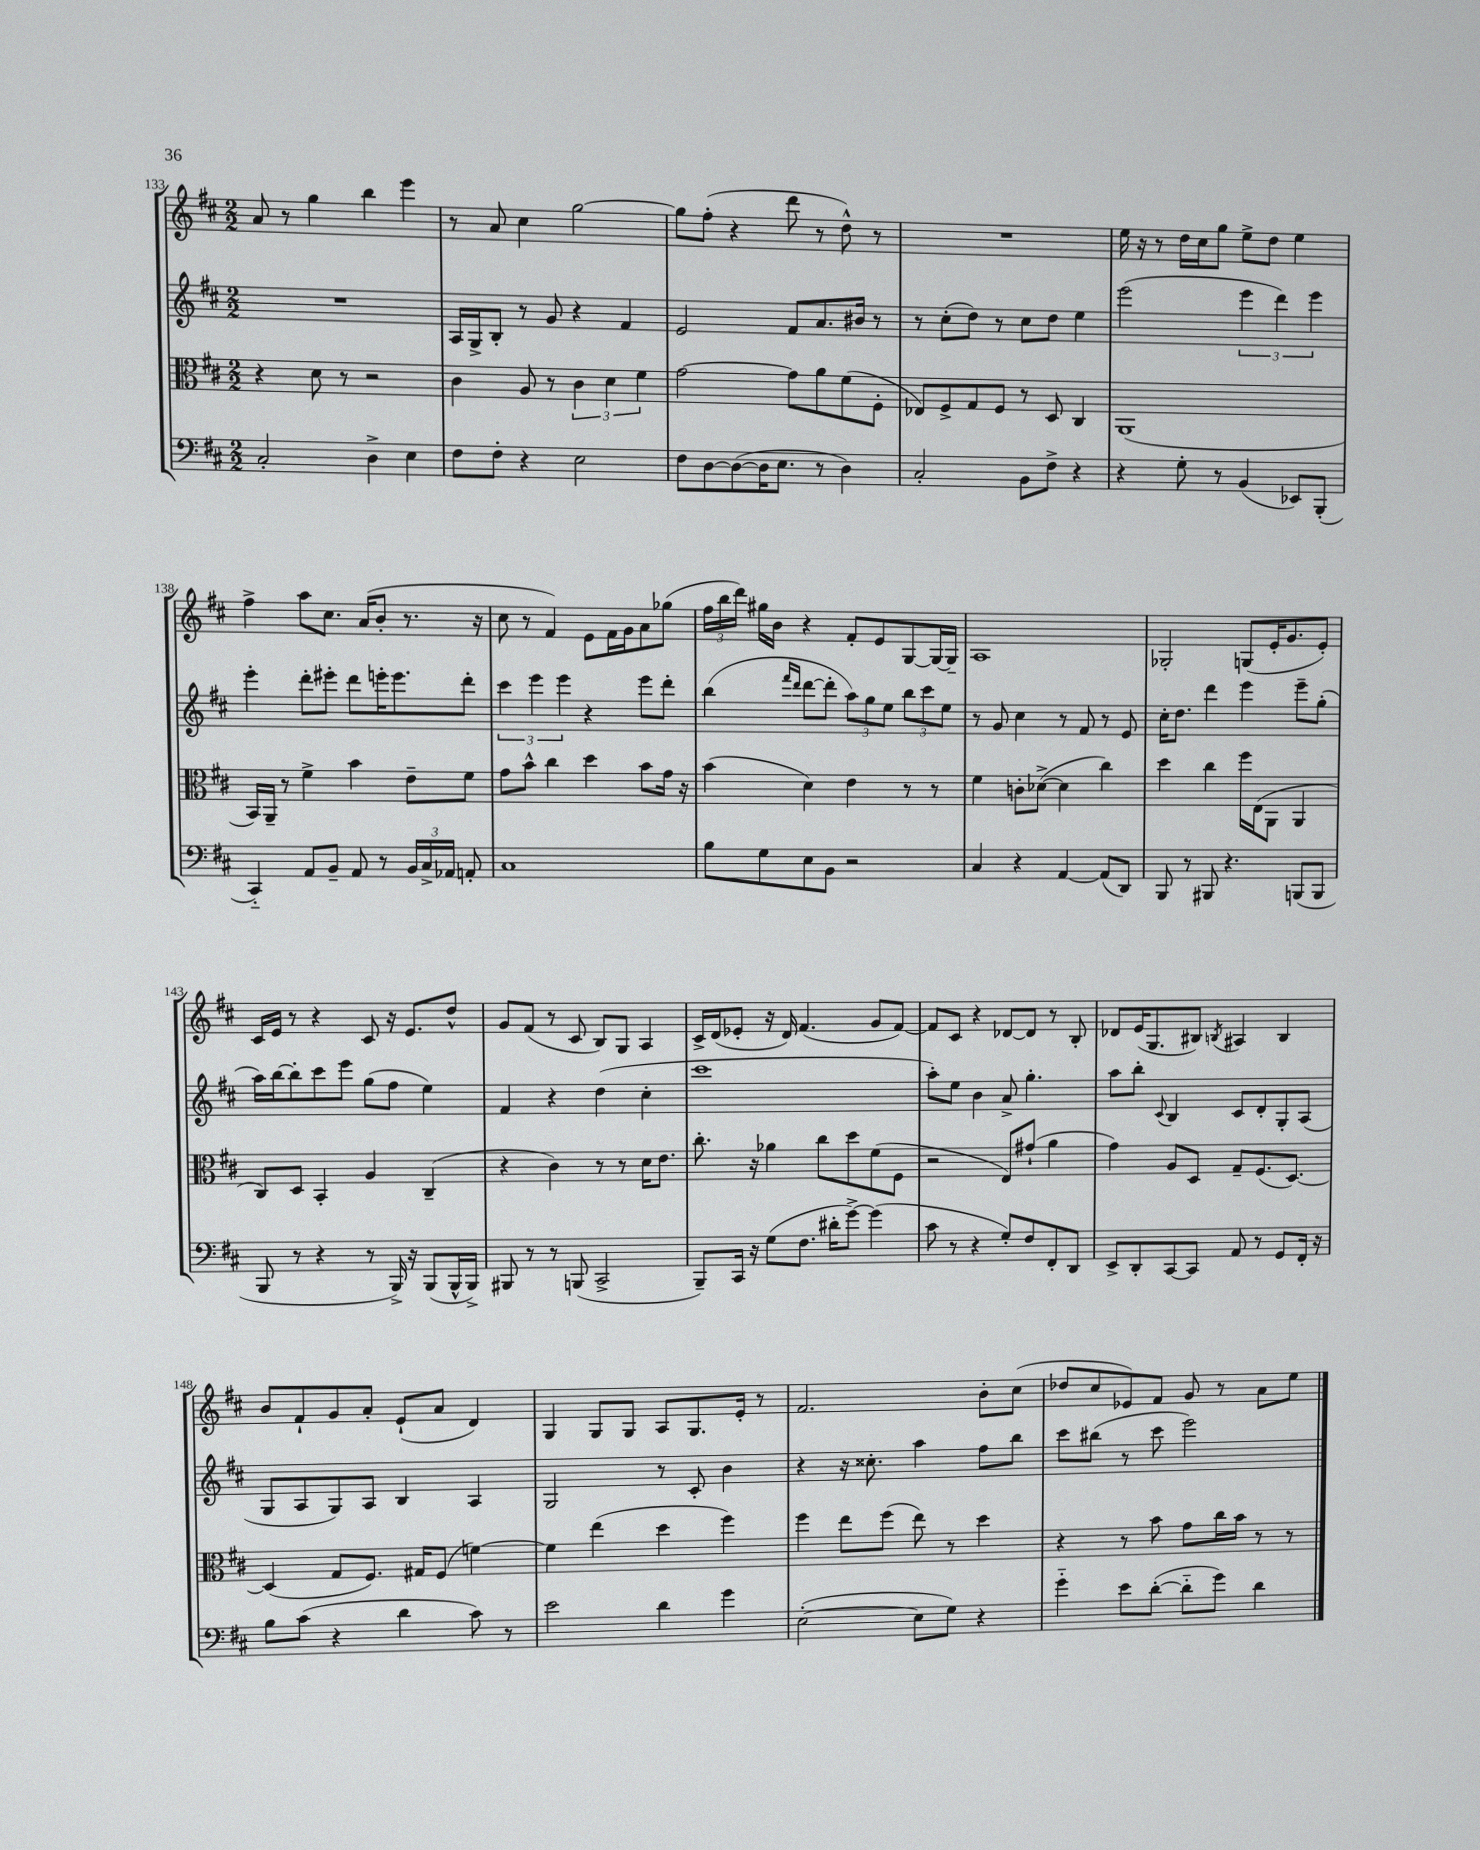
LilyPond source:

<<
\new StaffGroup <<
\new Staff = "s0" {
    \clef treble \key d \major \numericTimeSignature \time 2/2
    \autoBeamOff a'8 r8 g''4 b''4 e'''4 |
    r8 a'8 cis''4 g''2~ |
    g''8[ fis''8]-.( r4 d'''8 r8 d''8-^) r8 |
    R1 |
    e''16 r16 r8 d''16[ cis''16 g''8] e''8[-> d''8] e''4 |
    fis''4-> a''8[ cis''8.] a'16[( b'8]-. r8. r16 |
    cis''8 r8 fis'4) e'8[ fis'16 g'16 a'8 ges''8]( |
    \tuplet 3/2 { fis''16[ b''16 d'''16]) } gis''16[ b'16] r4 fis'8[-. e'8 g8~ g16~ g16]-- |
    a1 |
    ges2-. g8[( e'16-. g'8. e'8]-.) |
    cis'16[ e'16] r8 r4 cis'8 r16 e'8.[ d''8]-^ |
    g'8[ fis'8]( r8 cis'8 b8[) g8] a4 |
    cis'16[-> d'16( ees'8]-. r16 d'16) fis'4.( g'8[ fis'8]~) |
    fis'8[ cis'8] r4 des'8[~ des'8] r8 b8-. |
    des'8[ e'16( g8. bis8]) \acciaccatura { b8 } ais4 b4 |
    b'8[ fis'8-! g'8 a'8]-. e'8[-!( a'8] d'4) |
    g4 g8[ g8] a8[ g8. e'16]-. r8 |
    fis'2. b'8[-. cis''8]( |
    des''8[ cis''8 ees'8) fis'8] g'8 r8 a'8[ e''8] \bar "|." |
}
\new Staff = "s1" {
    \clef treble \key d \major \numericTimeSignature \time 2/2
    \autoBeamOff R1 |
    a16[ g16-> b8]-. r8 g'8 r4 fis'4 |
    e'2 fis'8[ a'8. bis'16] r8 |
    r8 cis''8[-.( d''8]) r8 cis''8[ d''8] e''4 |
    e'''2( \tuplet 3/2 { e'''4 d'''4) e'''4 } |
    e'''4-. d'''8[-. eis'''8]-. d'''8[ e'''16-. e'''8. d'''8]-. |
    \tuplet 3/2 { cis'''4 e'''4 e'''4 } r4 e'''8[ d'''8]-. |
    b''4( \grace { fis'''16[ d'''16] } d'''8[~ d'''8]-. \tuplet 3/2 { a''8[) g''8 e''8] } \tuplet 3/2 { b''8[ cis'''8 e''8] } |
    r8 g'8 cis''4 r8 fis'8 r8 e'8 |
    cis''16[-. d''8.] d'''4 e'''4 e'''8[-- g''8]-.( |
    a''16[) b''16~ b''8-. cis'''8 e'''8] g''8[( fis''8] e''4) |
    fis'4 r4 d''4( cis''4-. |
    cis'''1 |
    a''8[-.) e''8] b'4 a'8-> g''4.-. |
    a''8[ b''8]-. \appoggiatura { cis'8 } b4 cis'8[ d'8-. g8-. a8]( |
    g8[ a8 g8) a8] b4 a4 |
    g2 r8 cis'8-. b'4 |
    r4 r16 cisis''8.-. a''4 fis''8[ b''8] |
    cis'''8[ bis''8]( r8 cis'''8 e'''2) \bar "|." |
}
\new Staff = "s2" {
    \clef alto \key d \major \numericTimeSignature \time 2/2
    \autoBeamOff r4 d'8 r8 r2 |
    cis'4 a8 r8 \tuplet 3/2 { cis'4 d'4 fis'4 } |
    g'2~ g'8[ a'8 fis'8( fis8]-. |
    ees8[) fis8-> g8 fis8] r8 d8 cis4 |
    a,1( |
    b,16[) a,16]-- r8 fis'4-> b'4 e'8[-- fis'8] |
    g'8[ b'8]-^ cis''4 d''4 b'8[ g'16] r16 |
    b'4( d'4) e'4 r8 r8 |
    fis'4 c'8[-. des'8]~->( des'4 cis''4) |
    d''4 cis''4 fis''16[ e16( a,8] a,4 |
    cis8[) d8] b,4-. a4 cis4--( |
    r4 cis'4) r8 r8 d'16[ e'8.] |
    cis''8.-. r16 aes'4 cis''8[ d''8 fis'8( fis8] |
    r2 e8[) gis'8]-!( a'4 |
    g'4) a8[ d8] g8[-- fis8.( d8.]~) |
    d4( g8[ fis8.]) gis16[ fis8]( f'4~) |
    f'4 e''4( d''4 fis''4) |
    fis''4 e''8[ fis''8]( e''8) r8 d''4 |
    r4 r8 b'8 g'8[ cis''16 b'16] r8 r8 \bar "|." |
}
\new Staff = "s3" {
    \clef bass \key d \major \numericTimeSignature \time 2/2
    \autoBeamOff cis2-. d4-> e4 |
    fis8[ fis8]-. r4 e2 |
    fis8[ d8~ d8~( d16 e8.] r8 d4) |
    cis2-. b,8[ fis8]-> r4 |
    r4 g8-. r8 b,4( ees,8[) b,,8]-.( |
    cis,4-_) a,8[ b,8]-- a,8 r8 \tuplet 3/2 { b,16[ cis16-> aes,16] } a,8-. |
    cis1 |
    b8[ g8 e8 b,8] r2 |
    cis4 r4 a,4~ a,8[( d,8]) |
    b,,8 r8 bis,,8 r4. b,,8[( b,,8] |
    b,,8 r8 r4 r8 b,,16->) r16 b,,8[( b,,16-^ b,,16]->) |
    bis,,8 r8 r8 b,,8( cis,2-> |
    b,,8[--) cis,16] r16 g8[( fis8.] dis'16[-. g'8]~->) g'4( |
    cis'8 r8 r4 g8[-.) fis8 fis,8-. d,8] |
    e,8[-> d,8-. cis,8~ cis,8] a,8 r8 g,8[ fis,16]-. r16 |
    b8[ cis'8]( r4 d'4 cis'8) r8 |
    e'2 d'4 g'4 |
    e2~-.( e8[ g8]) r4 |
    g'4-_ e'8[ d'8]~-.( d'8[-_ g'8]) d'4 \bar "|." |
}
>>
>>
\layout { \context { \Score currentBarNumber = #133 } }
